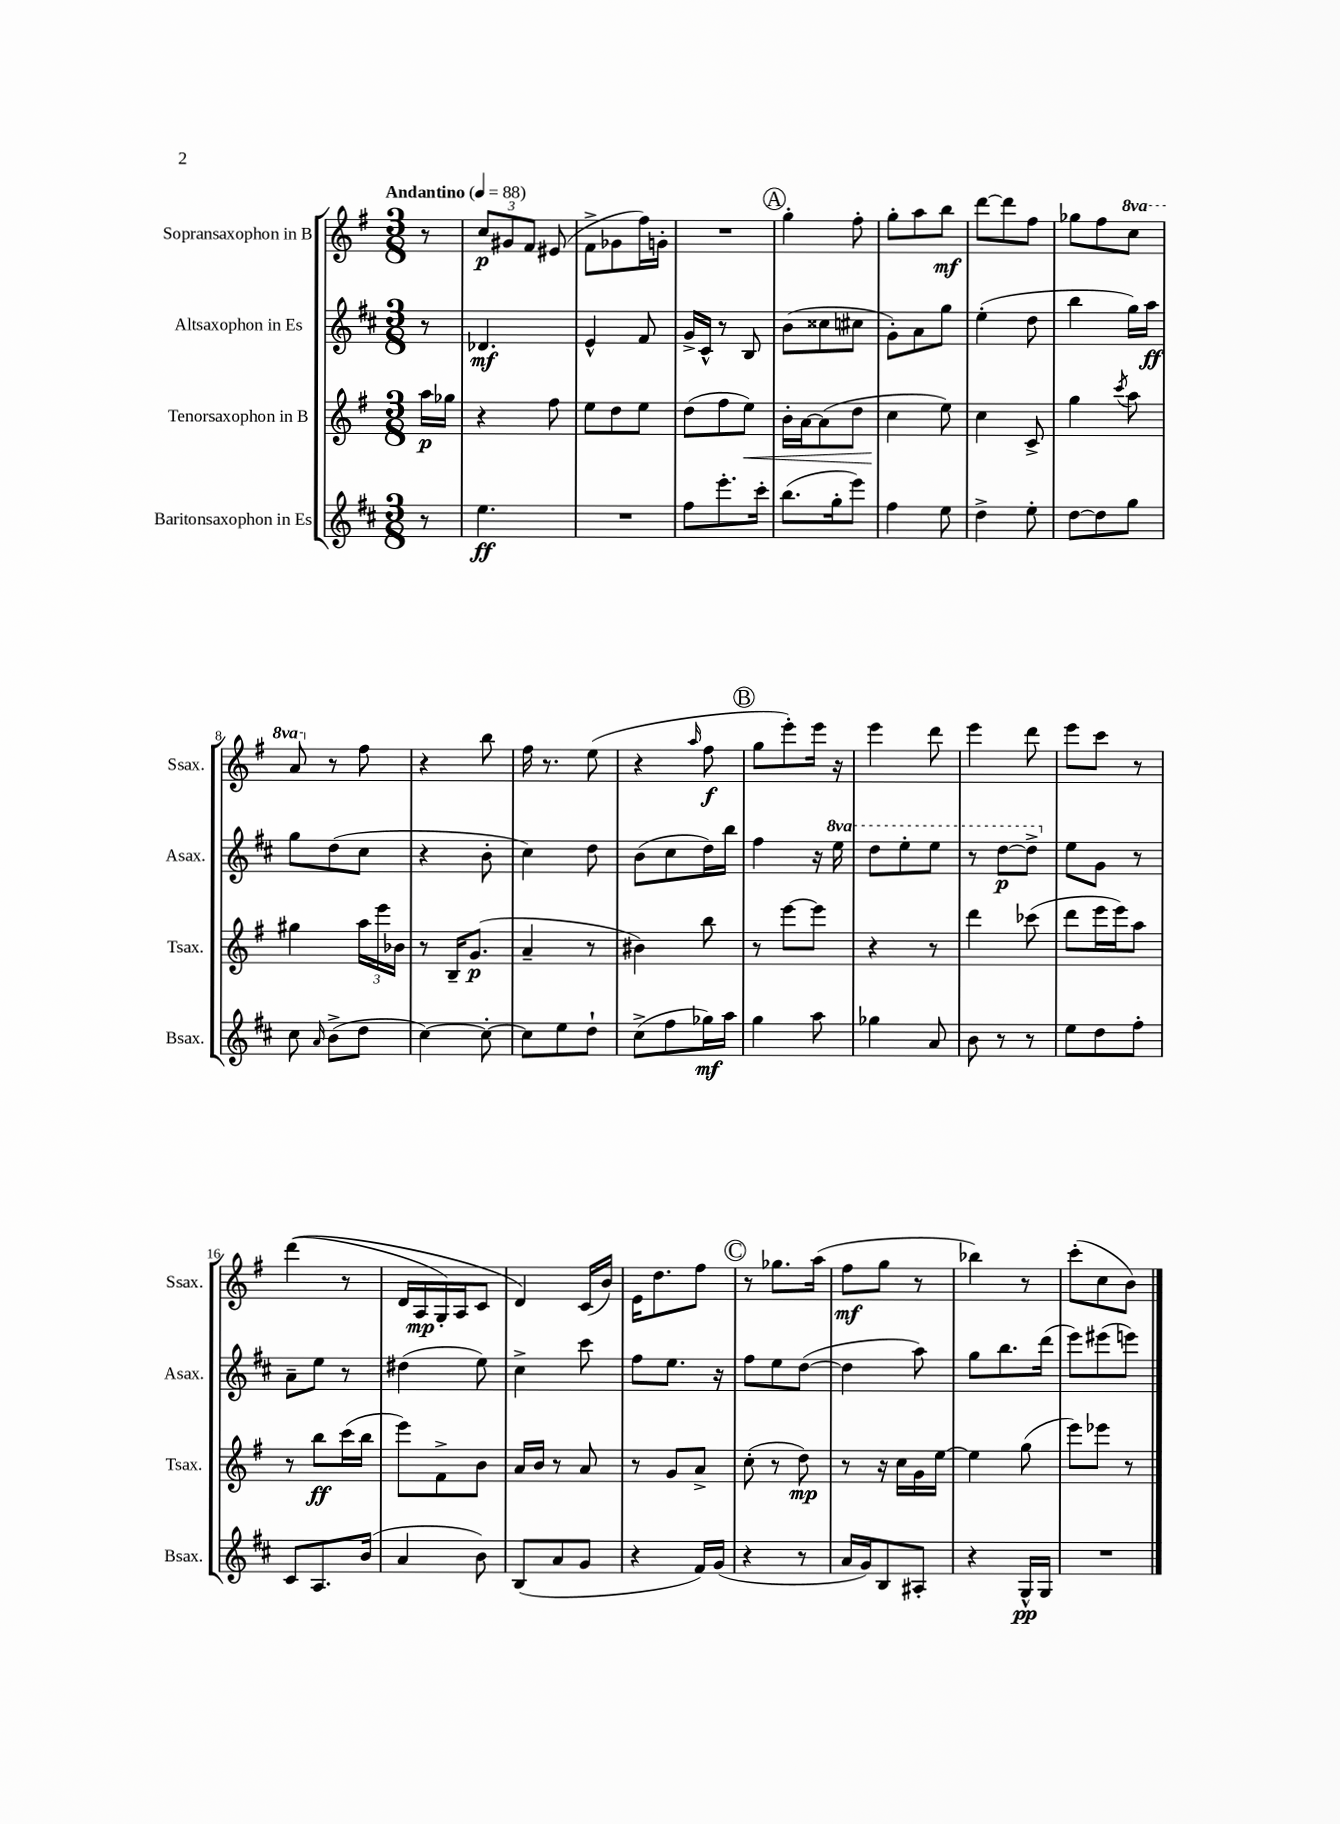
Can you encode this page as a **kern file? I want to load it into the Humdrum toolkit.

**kern	**kern	**kern	**kern
*staff4	*staff3	*staff2	*staff1
*clefG2	*clefG2	*clefG2	*clefG2
*k[f#c#]	*k[f#]	*k[f#c#]	*k[f#]
*M3/8	*M3/8	*M3/8	*M3/8
*MM88	*MM88	*MM88	*MM88
8r	16aa\LL	8r	8r
.	16gg-\JJ	.	.
=	=	=	=
4.ee\	4r	4.d-/	12cc/L
.	.	.	12g#/
.	.	.	12f#/J
.	8ff#\	.	(8e#/
=	=	=	=
4.r	8ee\L	4e^^/	8f#^\L
.	8dd\	.	8g-\
.	8ee\J	8f#/	16ff#\L)
.	.	.	16g'\JJ
=	=	=	=
8ff#\L	(8dd\L	16g^/LL	4.r
.	.	16c#^^/JJ	.
8.eee'\	8ff#\	8r	.
.	8ee\J)	8B/	.
16ccc#'\Jk	.	.	.
=	=	=	=
(8.bb\L	16b'\LL	(8b\L	4gg'\
.	[16a\J	.	.
.	(8a\]	8cc##\	.
16gg'\k	.	.	.
8eee\J)	8dd\J	8cc#\J	8ff#'\
=	=	=	=
4ff#\	4cc\	8g'\L)	8gg'\L
.	.	8a\	8aa\
8ee\	8ee\)	8gg\J	8bb\J
=	=	=	=
4dd^\	4cc\	(4ee'\	[8ddd\L
.	.	.	8ddd\]
8ee'\	8c^/	8dd\	8ff#\J
=	=	=	=
[8dd\L	4gg\	4bb\	8gg-\L
8dd\]	.	.	8ff#\
.	8qccc/	.	.
8gg\J	8aa\	16gg\LL)	8ccc\J
.	.	16aa\JJ	.
=	=	=	=
8cc#\	4gg#\	8gg\L	8aa/
16qqa/	.	.	.
(8b^\L	.	(8dd\	8r
8dd\J	24aa\LL	8cc#\J	8ff#\
.	24eee\	.	.
.	24b-\JJ	.	.
=	=	=	=
[4cc#\)	8r	4r	4r
.	16B~/LK	.	.
.	(8.g/J	.	.
8cc#'\_	.	8b'\	8bb\
=	=	=	=
8cc#\]L	4a~/	4cc#\)	16ff#\
.	.	.	8.r
8ee\	.	.	.
8dd`\J	8r	8dd\	(8ee\
=	=	=	=
(8cc#^\L	4b#\)	(8b\L	4r
8ff#\	.	8cc#\	.
.	.	.	16qqaa/
16gg-\L)	8bb\	16dd\L)	8ff#\
16aa\JJ	.	16bb\JJ	.
=	=	=	=
4gg\	8r	4ff#\	8gg\L
.	[8eee\L	.	8eee'\)
8aa\	8eee\]J	16r	16eee\Jk
.	.	16eee\	16r
=	=	=	=
4gg-\	4r	8ddd\L	4eee\
.	.	8eee'\	.
8a/	8r	8eee\J	8ddd\
=	=	=	=
8b\	4ddd\	8r	4eee\
8r	.	[8ddd\L	.
8r	(8ccc-\	8ddd^\]J	8ddd\
=	=	=	=
8ee\L	8ddd\L	8ee\L	8eee\L
8dd\	16eee\L	8g\J	8ccc\J
.	16eee\J)	.	.
8ff#'\J	8aa\J	8r	8r
=	=	=	=
8c#/L	8r	8a~\L	&((4ddd\
8.A/	8bb\L	8ee\J	.
.	(16ccc\L	8r	8r
(16b/Jk	16bb\JJ	.	.
=	=	=	=
4a/	8eee\L)	(4dd#\	16d/LL
.	.	.	16A/
.	8f#^\	.	16G'/)
.	.	.	16A/J
8b\)	8b\J	8ee\)	8c/J
=	=	=	=
(8B/L	16a/LL	4cc#^\	4d/&)
.	16b/JJ	.	.
8a/	8r	.	.
8g/J	8a/	8ccc#\	(16c/LL
.	.	.	16b/JJ)
=	=	=	=
4r	8r	8ff#\L	16e\LK
.	.	.	8.dd\
.	8g/L	8.ee\J	.
16f#/LL)	8a^/J	.	8ff#\J
(16g/JJ	.	16r	.
=	=	=	=
4r	(8cc'\	8ff#\L	8r
.	8r	8ee\	8.gg-\L
8r	8dd\)	([8dd\J	.
.	.	.	(16aa\Jk
=	=	=	=
16a/LL	8r	4dd\]	8ff#\L
16g/J)	.	.	.
8B/	16r	.	8gg\J
.	16cc\LL	.	.
8A#'/J	16g\	8aa\)	8r
.	[16ee\JJ	.	.
=	=	=	=
4r	4ee\]	8gg\L	4bb-\)
.	.	8.bb\	.
16G^^/LL	(8gg\	.	8r
16G/JJ	.	(16ddd\Jk	.
=	=	=	=
4.r	8eee\L)	8eee\L)	(8ccc'\L
.	8eee-\J	(8eee#\	8cc\
.	8r	8eee\J)	8b\J)
==	==	==	==
*-	*-	*-	*-
